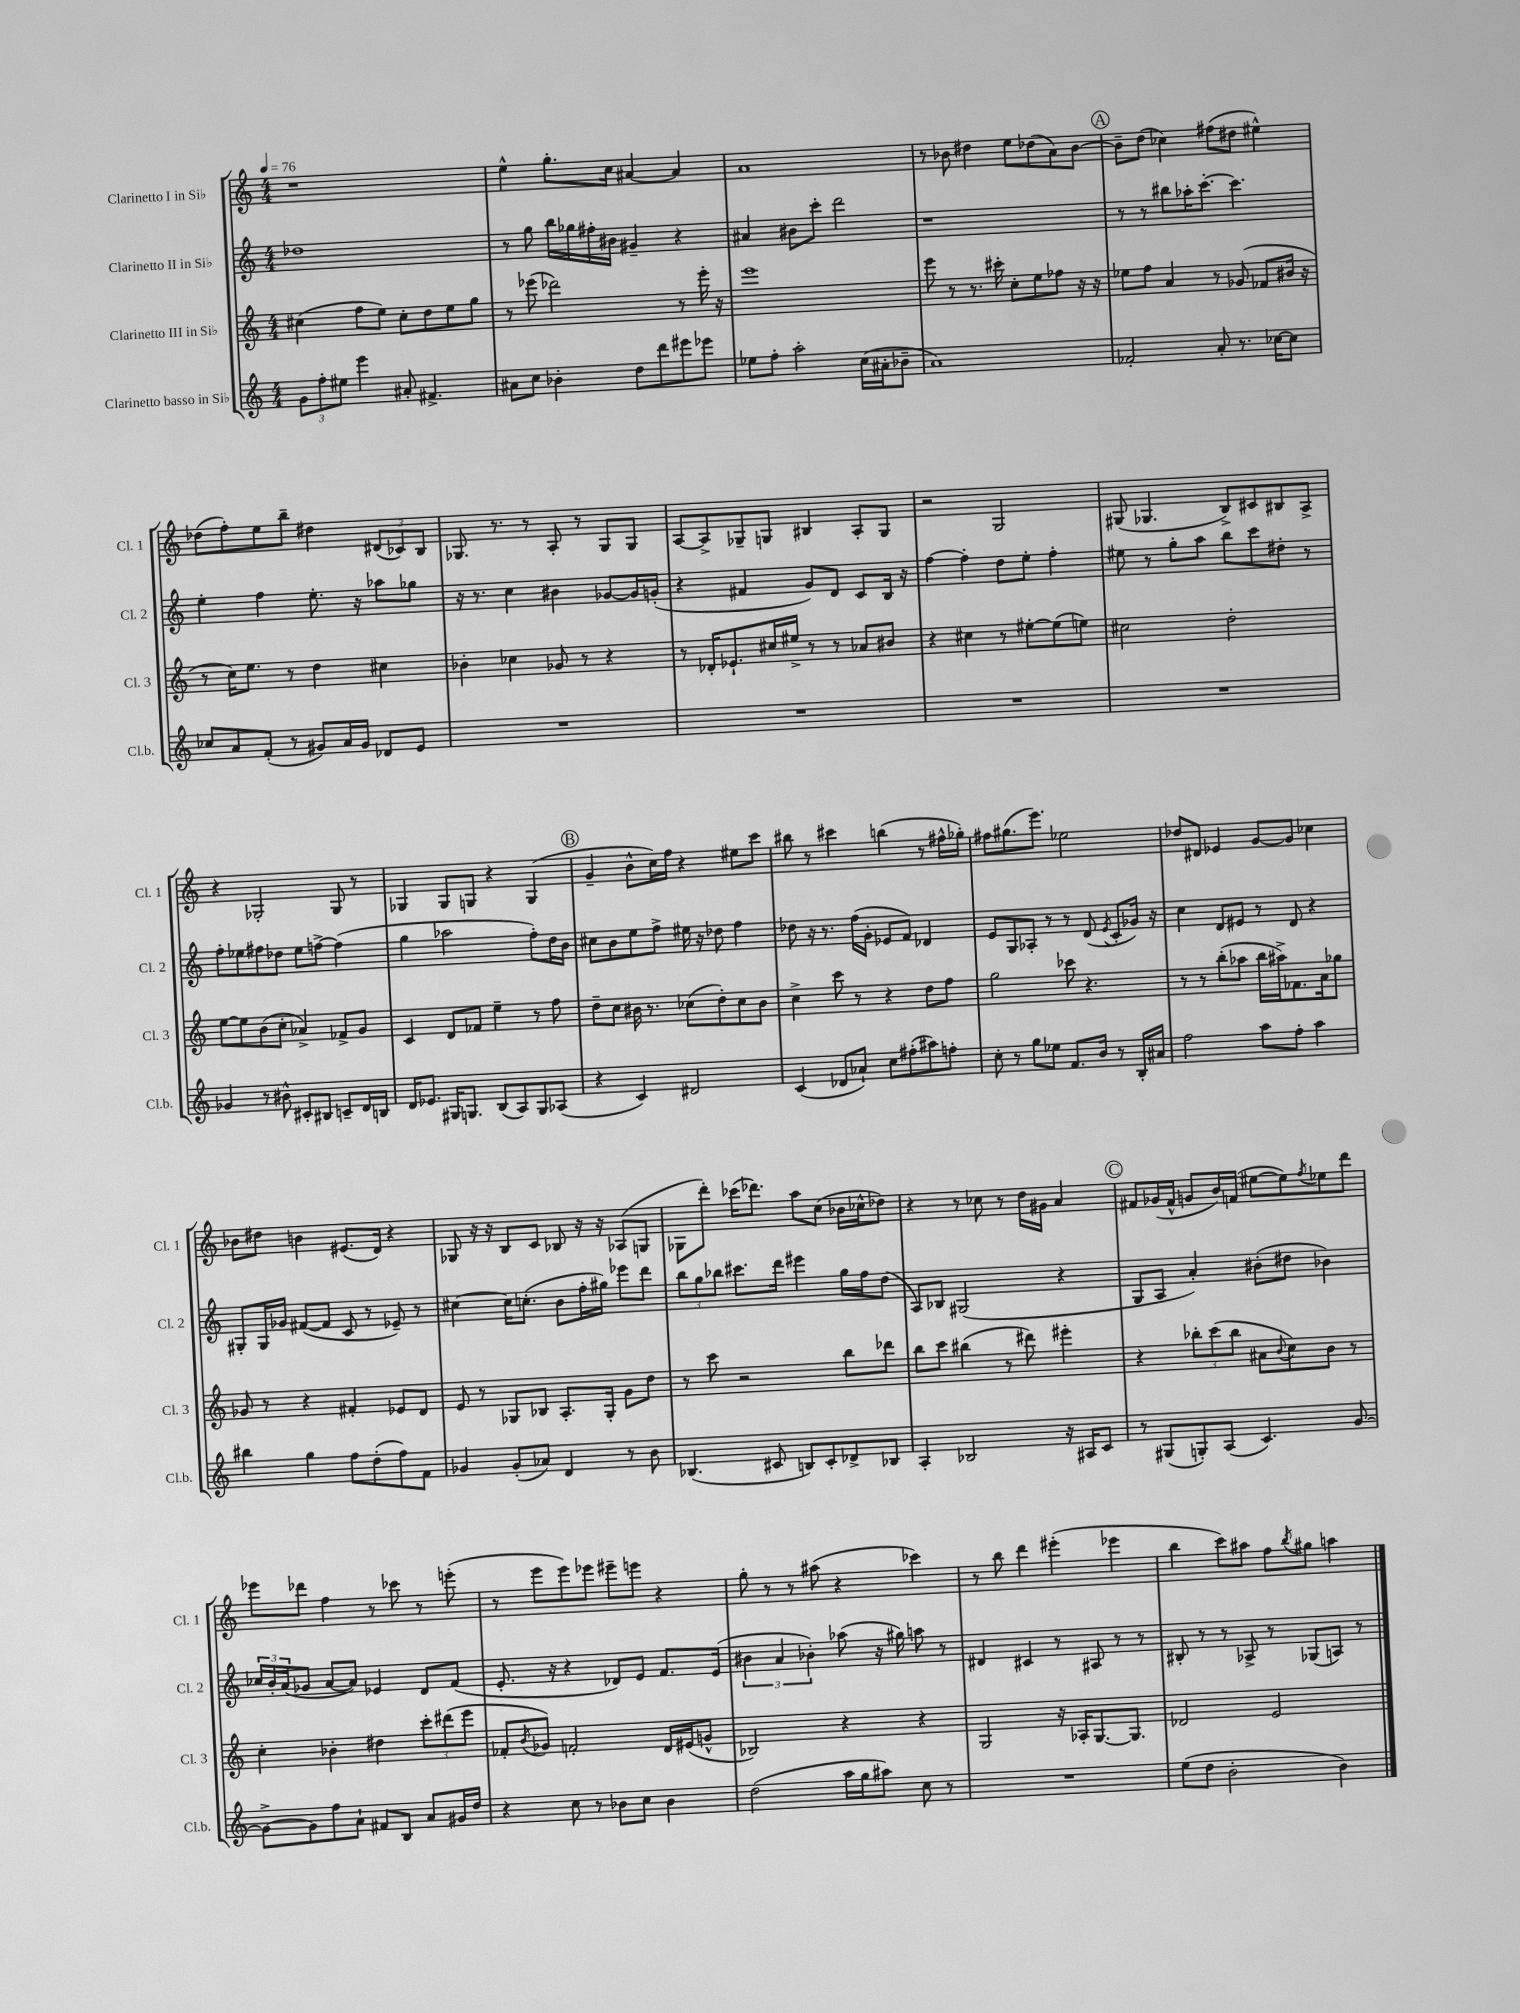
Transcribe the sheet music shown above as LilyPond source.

<<
\new StaffGroup <<
\new Staff = "s0" \with { instrumentName = "Clarinetto I in Sib" shortInstrumentName = "Cl. 1" } {
    \clef treble \key c \major \numericTimeSignature \time 4/4 \tempo 4 = 76
    r1 |
    e''4-^ g''8.-. c''16 ais'4~ ais'4 |
    a'1 |
    r8 bes'8 dis''4 e''8 des''8( a'8) bes'8~ |
    \mark \markup { \circle "A" } bes'8-- d''8( ces''4) fis''8( dis''8 eis''4-^) |
    des''8( f''8-.) e''8 b''8-- dis''4 \tuplet 3/2 { dis'8( ces'8) b8 } |
    ges8. r8. r8 a8-. r8 ges8 ges8 |
    a8~ a8-> ges8-- g8 bis4 a8-. g8 |
    r2 g2 |
    gis8( ges4. b8->) cis'8 bis8 a8-> |
    r4 ges2-. ges8 r8 |
    ges4 ges8 g8 r4 g4( |
    \mark \markup { \circle "B" } g'4-- b'8-^ c''16) f''16 r4 eis''8 c'''8 |
    bis''8 r8 cis'''4 b''4( r8 fis''16-^ ges''16-.) |
    fis''8 gis''8.( e'''8.) ees''2 |
    des''8 dis'8 ees'4 g'8~ g'8 ces''4 |
    bes'8 dis''8 b'4 eis'8.( d'16) r4 |
    ges8 r16 r16 b8 c'8 bes8 r16 r16 aes8( g8 |
    ges8 d'''8-.) ces'''16( des'''8.) a''8 c''8( bes'16 ces''16-^ des''8) |
    r4 r8 ces''8 r8 d''16 gis'16 a'4 |
    \mark \markup { \circle "C" } fis'8 ges'16( fis'16-^ g'8 b'16) f'16( eis''8~ eis''8) \acciaccatura { f''8 } ees''8 d'''8 |
    ees'''8 des'''8 f''4 r8 ces'''8 r8 e'''8-.( |
    r8 e'''8 e'''8) ees'''8 eis'''8-- e'''8 r4 |
    g''8-. r8 r8 ais''8( r4 ces'''4) |
    r8 b''8 d'''4 eis'''4-.( ees'''4 |
    b''4 c'''8) ais''8 f''8 \acciaccatura { b''8 } gis''8 a''4 \bar "|." |
}
\new Staff = "s1" \with { instrumentName = "Clarinetto II in Sib" shortInstrumentName = "Cl. 2" } {
    \clef treble \key c \major \numericTimeSignature \time 4/4
    des''1 |
    r8 g''8 b''16 ges''16 fis''16-. bis'16 gis'4-- r4 |
    ais'4 bis'8 c'''8-. d'''2 |
    r1 |
    \mark \markup { \circle "A" } r8 r8 bis''8 aes''16-. c'''8.~-. c'''4. |
    e''4-. f''4 e''8.-. r16 aes''8 ges''8 |
    r16 r8. c''4 bis'4 ges'8~ ges'16 g'16-.( |
    r4 fis'4 g'8) d'8 c'8 b16 r16 |
    f''4~ f''4-. d''8 e''8-. f''4-. |
    eis''8 r8 g''8-. a''8 b''8 c'''8 dis''8-. r8 |
    f''8-. ees''8 fis''8 des''8 ees''8 f''8~-> f''4( |
    g''4 aes''2 f''8-.) d''16 b'16 |
    \mark \markup { \circle "B" } cis''8 b'8 e''8 f''8-> eis''16 r16 des''8 f''4 |
    des''8 r16 r8. f''16( g'16-. ees'8 f'8) des'4 |
    e'8 g8 aes8-. r8 r8 d'8( \acciaccatura { e'8 } c'8-. ges'16) r16 |
    c''4 d'8 eis'8 r8 d'8 r4 |
    gis8-. gis16 ges'16 fis'8~( fis'8 c'8 r8 ees'8--) r8 |
    cis''4~ cis''16 c''8.-.( b'8 f''16-. gis''16) ees'''8 d'''8 |
    \tuplet 3/2 { b''8 g''8 bes''8 } cis'''8. d'''16 eis'''4 g''16 f''16 d''8( |
    a8) bes8 gis2( r4 |
    \mark \markup { \circle "C" } g8 a8 a'4-.) bis'8-.( dis''8 bes'4) |
    \tuplet 3/2 { ces''16 b'16-. a'16( } ges'8 a'8~ a'8) ees'4 d'8 f'8( |
    e'8.-. r16 r4 des'8) e'8 f'8. e'16( |
    \tuplet 3/2 { bis'4 a'4 bes'4-.) } aes''8( r16 gis''16) a''8 r8 |
    dis'4 cis'4 r8 ais8 r8 r8 |
    bis8-. r8 r8 aes8-> r8 ges8( a8) r8 \bar "|." |
}
\new Staff = "s2" \with { instrumentName = "Clarinetto III in Sib" shortInstrumentName = "Cl. 3" } {
    \clef treble \key c \major \numericTimeSignature \time 4/4
    cis''4( f''8 e''8) cis''8-. d''8 e''8 g''8 |
    r8 ees'''8( des'''2) r8 ees'''16-. r16 |
    e'''1 |
    e'''8 r8 r8. cis'''16-. c''8-. e''8 fes''8 r16 r16 |
    \mark \markup { \circle "A" } ees''8 f''8 a'4 r8 ges'8( fes'8 bis'16 r16 |
    r8 c''16) e''8. r8 d''4 cis''4 |
    bes'4-. ces''4 ges'8 r8 r4 |
    r8 des'16-. ees'8.-! cis''16 eis''16-> r8 r8 aes'8 bis'8 |
    r4 cis''4 r8 eis''8~-. eis''8( e''8) |
    cis''2 d''2-. |
    e''8~ e''8 b'8( c''8-. aes'4->) fes'8-> g'8 |
    c'4 d'8 fes'8 e''4-- r8 f''8 |
    \mark \markup { \circle "B" } d''8-- c''8 bis'16 r8. ces''8( d''8-.) ces''8 bis'8 |
    c''4-> c'''8 r8 r4 d''8 f''8 |
    g''2 ces'''8 r4. |
    r8 r8 b''8-.( aes''8 b''16 ais''16->) fes'8. a'16 ges''8 |
    ges'8 r8 r4 fis'4-. ees'8 d'8 |
    e'8 r8 ges8 bes8 a8.-. ges16-. g'8 d''8 |
    r8 c'''8 r2 b''8 des'''8 |
    b''8 c'''8 bis''4( r8 dis'''8) eis'''4-. |
    \mark \markup { \circle "C" } r4 \tuplet 3/2 { bes''8-. c'''8( bes''8 } ais'8 \appoggiatura { b'8 } c''8) b'8 r8 |
    c''4-. bes'4-. dis''4 \tuplet 3/2 { c'''8-. dis'''8( e'''8 } |
    fes'8-. \acciaccatura { b'8 } ges'8) f'2-. d'16 eis'16( g'8-^ |
    bes2) r4 r4 |
    g2 r16 aes16-. g8.~ g8. |
    des'2 e'2 \bar "|." |
}
\new Staff = "s3" \with { instrumentName = "Clarinetto basso in Sib" shortInstrumentName = "Cl.b." } {
    \clef treble \key c \major \numericTimeSignature \time 4/4
    \tuplet 3/2 { g'8 f''8-. eis''8 } e'''4 ais'8-. fis'4.-> |
    ais'8 c''8 bes'4-. d''8 d'''8 eis'''8 ees'''8 |
    ees''8 f''8-. a''2-. c''16( ais'16-. bes'8-- |
    a'1) |
    \mark \markup { \circle "A" } fes'2-. a'8-. r8. ces''16~ ces''8 |
    ces''8 a'8 f'8-.( r8 gis'8) a'16 gis'16 des'8 e'8 |
    R1 |
    R1 |
    R1 |
    R1 |
    ges'4 r8 bis'8-^ cis'8-. bis8 c'8-- d'16 b16 |
    d'16 ees'8. gis16 g8. b8( a8) g8 aes8( |
    \mark \markup { \circle "B" } r4 c'4) dis'2 |
    c'4( des'8 aes'8-!) c''8 fis''8-.( ais''8) f''8-. |
    c''8-. r8 g''8 ees''8 f'8. b'16 r8 b16-. ais'16 |
    f''2 a''8 f''8-. a''4 |
    bis''4 g''4 f''8 d''8-.( f''8) f'8 |
    ges'4 ges'8-.( aes'8) d'4 r8 b'8 |
    bes4.( cis'8 b8) cis'8-. des'8-> bes8 |
    a4-. bes2 r16 ais16 c'8 |
    \mark \markup { \circle "C" } r8 gis8( g8-.) a8( c'4.) g'8~ |
    g'8~-> g'8 f''8 a'8-! fis'8 b8 a'8 gis'16 d''16 |
    r4 c''8 r8 bes'8 c''8 bes'4 |
    d''2( a''16 g''16 ais''8) c''8 r8 |
    R1 |
    e''8( d''8 b'2-. b'4) \bar "|." |
}
>>
>>
\layout { \context { \Score \remove "Bar_number_engraver" } }
